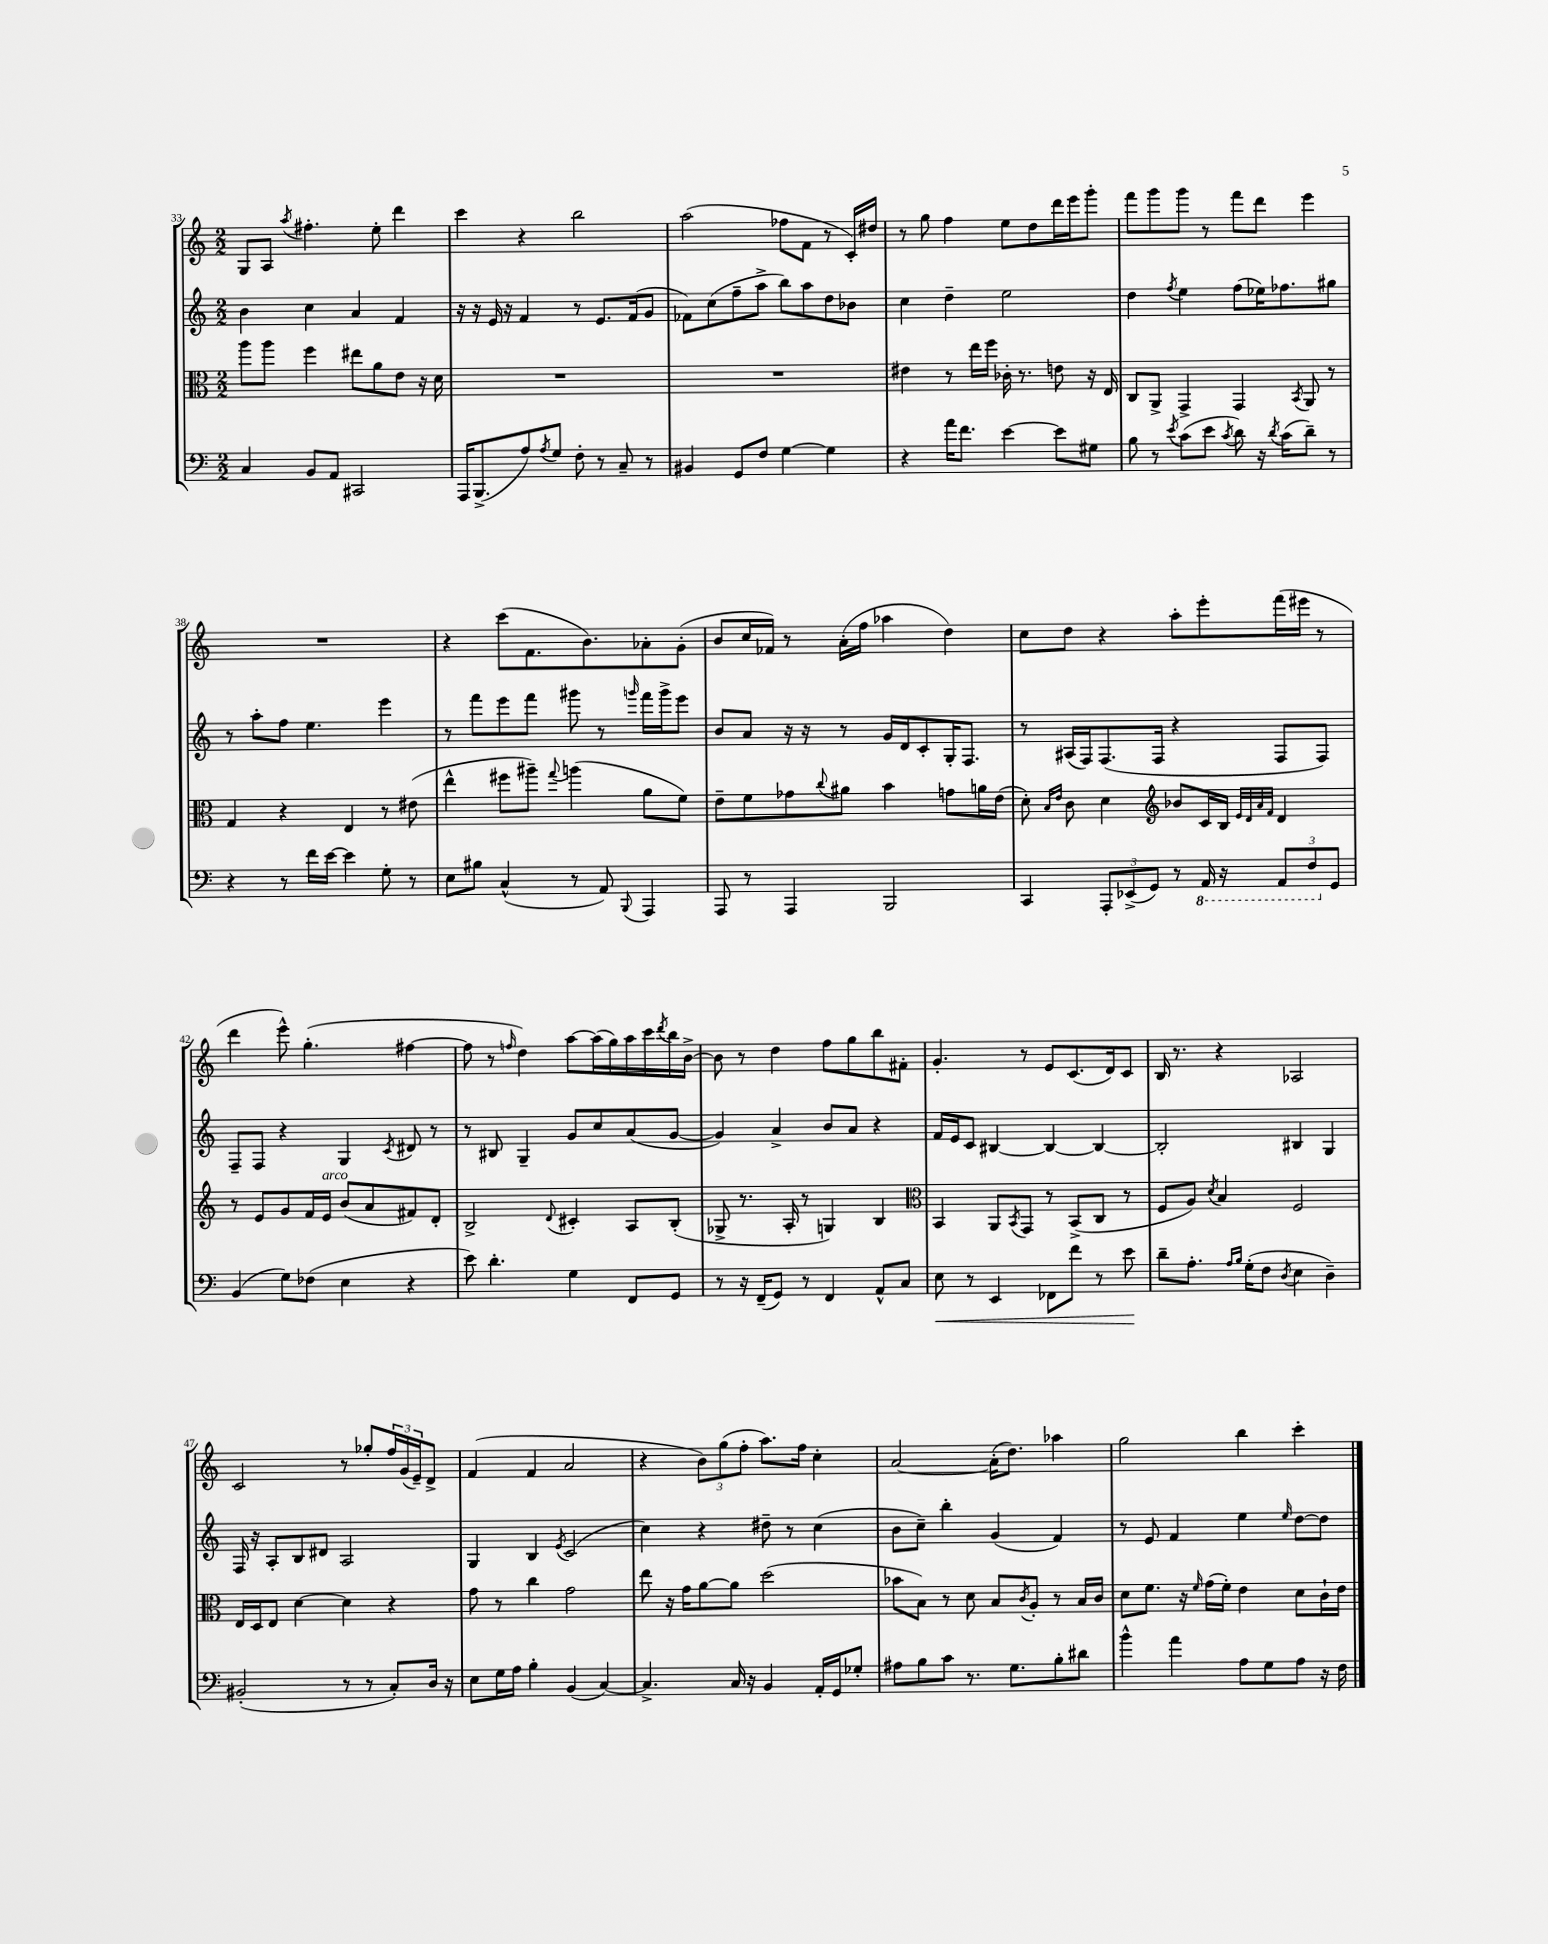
<<
\new StaffGroup <<
\new Staff = "s0" {
    \clef treble \key c \major \numericTimeSignature \time 2/2
    g8 a8 \acciaccatura { a''8 } fis''4.-. e''8-. d'''4 |
    c'''4 r4 b''2 |
    a''2( fes''8 f'8 r8 c'16-.) dis''16 |
    r8 g''8 f''4 e''8 d''8 d'''16 e'''16 g'''8-. |
    f'''8 g'''8 g'''8 r8 f'''8 d'''8 e'''4 |
    R1 |
    r4 c'''8( f'8. b'8.) aes'8-. g'8-.( |
    b'8 c''16 fes'16) r8 a'16-.( f''16 aes''4 d''4) |
    c''8 d''8 r4 a''8-. e'''8-. f'''16( eis'''16 r8 |
    d'''4 e'''8-^) g''4.-.( fis''4~ |
    fis''8 r8 \grace { f''16 } d''4) a''8~ a''16( g''16) a''16 c'''16 \acciaccatura { d'''8 } b''16 b'16~-> |
    b'8 r8 d''4 f''8 g''8 b''8 fis'8-. |
    g'4.-. r8 e'8 c'8.( d'16) c'8 |
    b16 r8. r4 aes2 |
    c'2 r8 ges''8-. \tuplet 3/2 { f''16 g'16( e'16--) } d'8-> |
    f'4( f'4 a'2 |
    r4 \tuplet 3/2 { b'8) g''8( f''8-. } a''8.) f''16 c''4-. |
    a'2~ a'16-.( d''8.) aes''4 |
    g''2 b''4 c'''4-. \bar "|." |
}
\new Staff = "s1" {
    \clef treble \key c \major \numericTimeSignature \time 2/2
    b'4 c''4 a'4 f'4 |
    r16 r16 e'16 r16 f'4 r8 e'8. f'16( g'8 |
    fes'8) c''8( f''8-- a''8-> b''8) a''8 d''8 bes'8 |
    c''4 d''4-- e''2 |
    d''4 \acciaccatura { f''8 } e''4 f''8( ees''16) fes''8. gis''8 |
    r8 a''8-. f''8 e''4. e'''4 |
    r8 f'''8 e'''8 f'''8 gis'''8 r8 \grace { g'''16 } f'''16 g'''16-> e'''8 |
    b'8 a'8 r16 r16 r8 g'16 d'16 c'8-. g16-. f8. |
    r8 ais16( f16) f8.( f16 r4 f8 f8) |
    f8-- f8 r4 g4 \acciaccatura { c'8 } dis'8 r8 |
    r8 bis8 g4-- g'8 c''8 a'8( g'8~ |
    g'4) a'4-> b'8 a'8 r4 |
    f'16 e'16 c'8 bis4~ bis4~ bis4~ |
    bis2-. bis4 g4 |
    f16 r16 a8-. b8 dis'8 a2 |
    g4 b4 \acciaccatura { e'8 } c'2( |
    c''4) r4 dis''8-- r8 c''4( |
    b'8 c''8--) b''4-. g'4( f'4) |
    r8 e'8 f'4 e''4 \grace { e''16 } d''8~ d''8 \bar "|." |
}
\new Staff = "s2" {
    \clef alto \key c \major \numericTimeSignature \time 2/2
    a''8 a''8 f''4 eis''8 a'8 e'8 r16 d'16 |
    R1 |
    R1 |
    eis'4 r8 e''16 f''16 ces'16-. r8. e'8 r16 e16 |
    c8 a,8-> g,4-> g,4 \acciaccatura { b,8 } a,8 r8 |
    g4 r4 e4 r8 eis'8( |
    e''4-^ fis''8 ais''8--) \appoggiatura { g''8 } a''4( a'8 f'8) |
    e'8-- f'8 ges'8 \appoggiatura { c''8 } ais'8 b'4 g'8 a'16 e'16( |
    d'8-.) \grace { b16 e'16 } c'8 d'4 \clef treble bes'8 c'16 b16 \grace { e'32 d'32 a'32 f'32 } d'4 |
    r8 e'8 g'8 f'16 e'16^\markup { \italic "arco" } b'8( a'8 fis'8) d'8-. |
    b2-> \appoggiatura { d'8 } cis'4-. a8 b8-.( |
    ges8-> r8. a16-. r8 g4) b4 |
    \clef alto b,4 a,8 \acciaccatura { b,8 } g,8 r8 b,8->( c8 r8 |
    f8 a8) \acciaccatura { d'8 } b4 f2 |
    e16 d16 e8 d'4~ d'4 r4 |
    g'8 r8 c''4 g'2 |
    e''8 r16 g'16 a'8~ a'8 d''2( |
    bes'8 b8) r8 d'8 b8 \acciaccatura { c'8 } a8-. r8 b16 c'16 |
    d'8 f'8. r16 \grace { f'16 } g'16( f'16-.) e'4 d'8 c'16-! e'16 \bar "|." |
}
\new Staff = "s3" {
    \clef bass \key c \major \numericTimeSignature \time 2/2
    c4 b,8 a,8 cis,2 |
    a,,16 b,,8.->( a8) \acciaccatura { a8 } g8 f8-. r8 c8-- r8 |
    bis,4 g,8 f8 g4~ g4 |
    r4 a'16 f'8. e'4~ e'8 gis8 |
    b8 r8 \acciaccatura { e'8 } c'8( e'8 \acciaccatura { c'8 } d'8) r16 \acciaccatura { d'8 } c'16( d'8--) r8 |
    r4 r8 f'16 e'16~ e'4 g8-. r8 |
    e8 bis8 c4-^( r8 a,8) \appoggiatura { b,,8 } a,,4 |
    a,,8 r8 a,,4 b,,2 |
    c,4 \tuplet 3/2 { a,,8-. ees,8->( g,8) } r8 \ottava #-1 a,,16 r16 \tuplet 3/2 { a,,8 f,8 \ottava #0 g,8 } |
    b,4( g8) fes8( e4 r4 |
    e'8) d'4.-. g4 f,8 g,8 |
    r8 r16 f,16--( g,8) r8 f,4 a,8-^ c8 |
    e8\< r8 e,4 fes,8 f'8 r8 e'8\! |
    d'8-- a8.-. \grace { a16 b16 } g16-.( f8 \acciaccatura { d8 } e4 d4--) |
    bis,2-.( r8 r8 c8-.) d16 r16 |
    e8 g16 a16 b4-. b,4( c4~) |
    c4.-> c16 r16 b,4 a,16-. g,16 ges8-. |
    ais8 b8 c'8 r8. g8. b8-. dis'8 |
    b'4-^ a'4 a8 g8 a8 r16 f16 \bar "|." |
}
>>
>>
\layout { \context { \Score currentBarNumber = #33 } }
